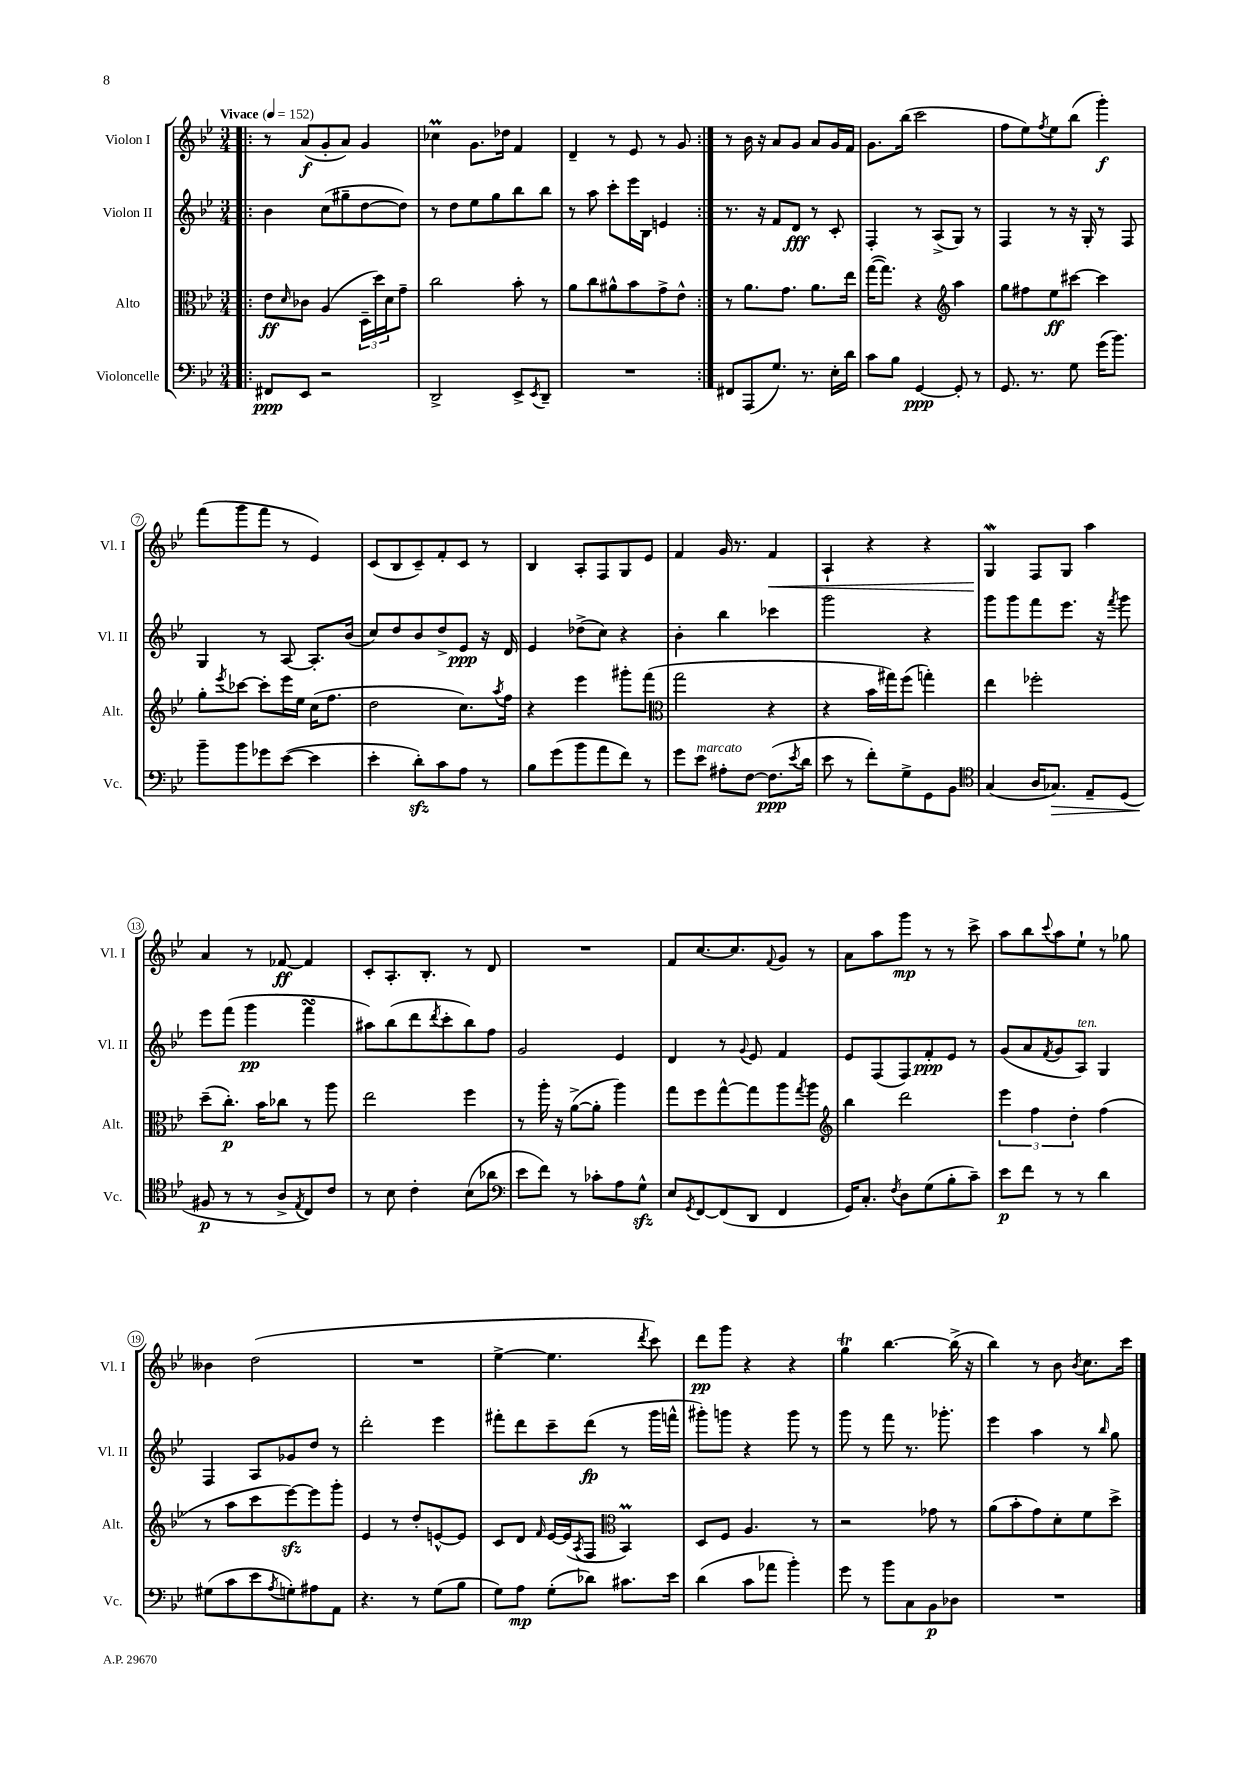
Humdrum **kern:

**kern	**dynam	**kern	**dynam	**kern	**dynam	**kern	**dynam
*part4	*part4	*part3	*part3	*part2	*part2	*part1	*part1
*staff4	*staff4	*staff3	*staff3	*staff2	*staff2	*staff1	*staff1
*I"Violoncelle	*	*I"Alto	*	*I"Violon II	*	*I"Violon I	*
*I'Vc.	*	*I'Alt.	*	*I'Vl. II	*	*I'Vl. I	*
*clefF4	*	*clefC3	*	*clefG2	*	*clefG2	*
*k[b-e-]	*	*k[b-e-]	*	*k[b-e-]	*	*k[b-e-]	*
*M3/4	*	*M3/4	*	*M3/4	*	*M3/4	*
*MM152	*	*MM152	*	*MM152	*	*MM152	*
=1!|:	=1!|:	=1!|:	=1!|:	=1!|:	=1!|:	=1!|:	=1!|:
!	!	!	!	!	!	!LO:TX:a:B:t=Vivace	!
8FF#X/L	ppp	8e-\L	ff	4b-\	.	8r	.
.	.	16qqd/	.	.	.	.	.
8EE-/J	.	8c-X\J	.	.	.	(8a/L	f
2r	.	(4A/	.	(8cc\L	.	8g'/	.
.	.	.	.	8gg#X~\	.	8a/J)	.
.	.	24D~\LL	.	[8dd\	.	4g/	.
.	.	24dd\)	.	.	.	.	.
.	.	24d\J	.	.	.	.	.
.	.	8g~\J	.	8dd\J])	.	.	.
=2	=2	=2	=2	=2	=2	=2	=2
2DD^/	.	2cc\	.	8r	.	4cc-XM\	.
.	.	.	.	8dd\L	.	.	.
.	.	.	.	8ee-\	.	8.g\L	.
.	.	.	.	8gg\	.	.	.
.	.	.	.	.	.	16dd-X\Jk	.
8EE-^/L	.	8b-'\	.	8bb-\	.	4f/	.
8qEE-/	.	.	.	.	.	.	.
8DD~/J	.	8r	.	8bb-\J	.	.	.
=3	=3	=3	=3	=3	=3	=3	=3
2.r	.	8a\L	.	8r	.	4d~/	.
.	.	8cc\	.	8aa\	.	.	.
.	.	8a#X^^\	.	8ccc'\L	.	8r	.
.	.	8b-\	.	16eee-\L	.	8e-/	.
.	.	.	.	16B-\JJ	.	.	.
.	.	8g^\	.	4en/	.	8r	.
.	.	8e-^^\J	.	.	.	8g/	.
=4:|!	=4:|!	=4:|!	=4:|!	=4:|!	=4:|!	=4:|!	=4:|!
8FF#X/L	.	8r	.	8.r	.	8r	.
(8AAA/	.	8.a\L	.	.	.	16b-\	.
.	.	.	.	16r	.	16r	.
8.G/J)	.	.	.	8f/L	.	8a/L	.
.	.	8.g\J	.	.	.	.	.
.	.	.	.	8d/J	fff	8g/J	.
8.r	.	.	.	.	.	.	.
.	.	8.a\L	.	8r	.	8a/L	.
16E-'\LL	.	.	.	8c'/	.	16g/L	.
16d\JJ	.	16ee-\Jk	.	.	.	16f/JJ	.
=5	=5	=5	=5	=5	=5	=5	=5
8c\L	.	([16gg\KL	.	4F'/	.	8.g\L	.
.	.	8.gg\J])	.	.	.	.	.
8B-\J	.	.	.	.	.	.	.
.	.	.	.	.	.	(16bb-\Jk	.
[4GG/	ppp	4r	.	8r	.	2ccc\	.
.	.	.	.	(8A^/L	.	.	.
*	*	*clefG2	*	*	*	*	*
8GG'/]	.	4aa\	.	8G/J)	.	.	.
8r	.	.	.	8r	.	.	.
=6	=6	=6	=6	=6	=6	=6	=6
8.GG/	.	8gg\L	.	4F/	.	8ff\L	.
.	.	8ff#X\	.	.	.	8ee-\)	.
8.r	.	.	.	.	.	.	.
.	.	.	.	.	.	8qff/	.
.	.	8ee-\	ff	8r	.	8ee-\	.
8G\	.	[8ccc#X\J	.	16r	.	(8bb-\J	.
.	.	.	.	16G'/	.	.	.
(16g\KL	.	4ccc#\]	.	8r	.	4ggg'\)	f
8.b-\J)	.	.	.	.	.	.	.
.	.	.	.	8F/	.	.	.
!!LO:LB:g=z
=7	=7	=7	=7	=7	=7	=7	=7
8b-~\L	.	8gg'\L	.	4G/	.	(8fff\L	.
.	.	8qeee-/	.	.	.	.	.
8b-\	.	[8ccc-X\J	.	.	.	8ggg\	.
8g-X\	.	8ccc-'\L]	.	8r	.	8fff\J	.
([8e-\J	.	16eee-\L	.	[8A/	.	8r	.
.	.	16ee-\JJ	.	.	.	.	.
4e-\]	.	(16cc\KL	.	8.A'/L]	.	4e-/)	.
.	.	8.ff\J	.	.	.	.	.
.	.	.	.	(16b-/Jk	.	.	.
=8	=8	=8	=8	=8	=8	=8	=8
4e-'\	.	2dd\	.	8cc/L)	.	(8c/L	.
.	.	.	.	8dd/	.	8B-/	.
8dzz'\L)	.	.	.	8b-/	.	8c~/)	.
8c\	.	.	.	8dd^/	.	8f'/	.
8A\J	.	8.cc\L)	.	8e-/J	ppp	8c/J	.
8r	.	.	.	16r	.	8r	.
.	.	8qaa/	.	.	.	.	.
.	.	16ff\Jk	.	16d/	.	.	.
=9	=9	=9	=9	=9	=9	=9	=9
8B-\L	.	4r	.	4e-/	.	4B-/	.
(8g\	.	.	.	.	.	.	.
8b-\	.	4eee-\	.	(8dd-X^\L	.	8A'/L	.
8a\	.	.	.	8cc\J)	.	8F/	.
8f\J)	.	8ggg#X'\L	.	4r	.	8G/	.
8r	.	(8fff\J	.	.	.	8e-/J	.
=10	=10	=10	=10	=10	=10	=10	=10
*	*	*clefC3	*	*	*	*	*
8g\L	.	2gg\	.	4b-'\	.	4f/	.
!LO:TX:a:i:t=marcato	!	!	!	!	!	!	!
8e-\J	.	.	.	.	.	.	.
8A#X'\L	.	.	.	4bb-\	.	16g/	.
.	.	.	.	.	.	8.r	.
[8F\J	.	.	.	.	.	.	.
!	!	!	!	!	!	!	!LO:HP:b
(8.F\L]	ppp	4r	.	4ccc-X\	.	4f/	<
8qe-/	.	.	.	.	.	.	.
16d\Jk	.	.	.	.	.	.	.
=11	=11	=11	=11	=11	=11	=11	=11
8e-\	.	4r	.	2ggg\	.	4A`/	.
8r	.	.	.	.	.	.	.
8f'\L)	.	16b-\LL	.	.	.	4r	.
.	.	16gg#X\J)	.	.	.	.	.
8G^\	.	(8ff\J	.	.	.	.	.
8GG\	.	4ggn'\)	.	4r	.	4r	.
8BB-\J	.	.	.	.	.	.	.
=12	=12	=12	=12	=12	=12	=12	=12
*clefC4	*	*	*	*	*	*	*
(4G/	.	4ee-\	.	8ggg\L	.	4GW/	.
.	.	.	.	8ggg\	.	.	.
16A/KL	.	2ff-X'\	.	8fff\	.	8F/L	[
!	!LO:HP:b	!	!	!	!	!	!
8.G-X/J)	>	.	.	.	.	.	.
.	.	.	.	8.eee-\J	.	8G/J	.
8E-~/L	.	.	.	.	.	4aa\	.
.	.	.	.	16r	.	.	.
.	.	.	.	8qfff/	.	.	.
(8D/J	.	.	.	8ggg\	.	.	.
!!LO:LB:g=z
=13	=13	=13	=13	=13	=13	=13	=13
8F#X/	p	(8dd~\L	.	8eee-\L	.	4a/	.
8r	]	8.cc'\J)	p	(8fff\J	.	.	.
8r	.	.	.	4ggg\	pp	8r	.
.	.	16b-\KL	.	.	.	.	.
8A^/L	.	8cc-X\J	.	.	.	[8f-X/	ff
8qE-/	.	.	.	.	.	.	.
8C/)	.	8r	.	4fffsSSS\	.	4f-/]	.
8c/J	.	8aa\	.	.	.	.	.
=14	=14	=14	=14	=14	=14	=14	=14
8r	.	2ee-\	.	8aa#X\L)	.	8c'/L	.
8B-\	.	.	.	(8bb-\	.	8.A'/	.
4c'\	.	.	.	8ddd\	.	.	.
.	.	.	.	.	.	8.B-'/J	.
.	.	.	.	8qddd/	.	.	.
.	.	.	.	8ccc'\	.	.	.
(8B-\L	.	4ff\	.	8bb-\)	.	8r	.
8a-X\J	.	.	.	8ff\J	.	8d/	.
=15	=15	=15	=15	=15	=15	=15	=15
*clefF4	*	*	*	*	*	*	*
8e-\L	.	8r	.	2g/	.	2.r	.
8f\J)	.	16aa'\	.	.	.	.	.
.	.	16r	.	.	.	.	.
8r	.	([8a^\L	.	.	.	.	.
8c-X'\L	.	8a'\J]	.	.	.	.	.
8A\	.	4aa\)	.	4e-/	.	.	.
8Gzz^^\J	.	.	.	.	.	.	.
=16	=16	=16	=16	=16	=16	=16	=16
8E-/L	.	8gg\L	.	4d/	.	8f/L	.
8qGG/	.	.	.	.	.	.	.
[8FF/	.	8ff\	.	.	.	[8.cc/	.
(8FF/]	.	[8gg^^\	.	8r	.	.	.
.	.	.	.	.	.	8.cc/]	.
.	.	.	.	8qqg/	.	.	.
8DD/J	.	8gg\]	.	8e-/	.	.	.
.	.	.	.	.	.	8qqf/	.
4FF/	.	8aa\	.	4f/	.	8g/J	.
.	.	8qgg/	.	.	.	.	.
.	.	8aa\J	.	.	.	8r	.
=17	=17	=17	=17	=17	=17	=17	=17
*	*	*clefG2	*	*	*	*	*
16GG/KL)	.	4bb-\	.	8e-/L	.	8a\L	.
8.C'/J	.	.	.	.	.	.	.
.	.	.	.	(8F/	.	8aa\	.
8qF/	.	.	.	.	.	.	.
8D\L	.	2ddd\	.	8F/)	.	8ggg\J	mp
(8G\	.	.	.	8f'/	ppp	8r	.
8B-'\	.	.	.	8e-/J	.	8r	.
8c~\J)	.	.	.	8r	.	8ccc^\	.
=18	=18	=18	=18	=18	=18	=18	=18
8e-\L	p	6eee-\	.	(8g/L	.	8aa\L	.
8f\J	.	.	.	8a/	.	8bb-\	.
.	.	6ff\	.	.	.	.	.
.	.	.	.	8qf/	.	8qqccc/	.
8r	.	.	.	8g/	.	8aa\	.
.	.	6dd'\	.	.	.	.	.
!	!	!	!	!LO:TX:a:i:t=ten.	!	!	!
8r	.	.	.	8A/J)	.	8ee-`\J	.
4d\	.	(4ff\	.	4G/	.	8r	.
.	.	.	.	.	.	8gg-X\	.
!!LO:LB:g=z
=19	=19	=19	=19	=19	=19	=19	=19
(8G#X\L	.	8r	.	4F/	.	4b--X\	.
8c\	.	8aa\L	.	.	.	.	.
8e-\	.	8ccc\	.	8A/L	.	(2dd\	.
8qA/	.	.	.	.	.	.	.
8Gn'\)	.	[8eee-zz\)	.	8g-X/	.	.	.
8A#X\	.	8eee-\]	.	8dd/J	.	.	.
8AA\J	.	8ggg'\J	.	8r	.	.	.
=20	=20	=20	=20	=20	=20	=20	=20
4.r	.	4e-/	.	2ddd'\	.	2.r	.
.	.	8r	.	.	.	.	.
8r	.	8dd'/L	.	.	.	.	.
(8G\L	.	[8en^^/	.	4eee-\	.	.	.
8B-\J	.	8e/J]	.	.	.	.	.
=21	=21	=21	=21	=21	=21	=21	=21
8G\L)	.	8c/L	.	8fff#X'\L	.	[4ee-^\	.
8A\J	mp	8d/J	.	8ddd\	.	.	.
.	.	16qqf/	.	.	.	.	.
(8G'\L	.	[16e-/LL	.	8ccc~\	.	4.ee-\]	.
.	.	(16e-/J]	.	.	.	.	.
.	.	8qA/	.	.	.	.	.
8d-X\J)	.	8F/J	.	(8ddd\J	fp	.	.
*	*	*clefC3	*	*	*	*	*
8.c#X\L	.	4BB-M/)	.	8r	.	.	.
.	.	.	.	.	.	8qddd/	.
.	.	.	.	16ggg\LL	.	8ccc\)	.
16e-\Jk	.	.	.	16fffn^^\JJ	.	.	.
=22	=22	=22	=22	=22	=22	=22	=22
(4d\	.	8D/L	.	8ggg#X'\L)	.	8ddd\L	pp
.	.	8F/J	.	8gggn\J	.	8ggg\J	.
8c\L	.	4.A/	.	4r	.	4r	.
8a-X\J	.	.	.	.	.	.	.
4b-'\)	.	.	.	8ggg\	.	4r	.
.	.	8r	.	8r	.	.	.
=23	=23	=23	=23	=23	=23	=23	=23
8g\	.	2r	.	8ggg\	.	4ggT\	.
8r	.	.	.	8r	.	.	.
8b-\L	.	.	.	8fff\	.	[4.bb-\	.
8C\	.	.	.	8.r	.	.	.
8BB-\	p	8g-X\	.	.	.	.	.
.	.	.	.	8.ggg-X'\	.	.	.
8D-X\J	.	8r	.	.	.	(16bb-^\]	.
.	.	.	.	.	.	16r	.
=24	=24	=24	=24	=24	=24	=24	=24
2.r	.	(8a\L	.	4eee-\	.	4bb-\)	.
.	.	8b-'\	.	.	.	.	.
.	.	8g\)	.	4aa\	.	8r	.
.	.	8d'\	.	.	.	8b-\	.
.	.	.	.	.	.	8qb-/	.
.	.	8f\	.	8r	.	8.cc\L	.
.	.	.	.	16qqbb-/	.	.	.
.	.	8dd^\J	.	8gg\	.	.	.
.	.	.	.	.	.	16ccc\Jk	.
==	==	==	==	==	==	==	==
*-	*-	*-	*-	*-	*-	*-	*-
